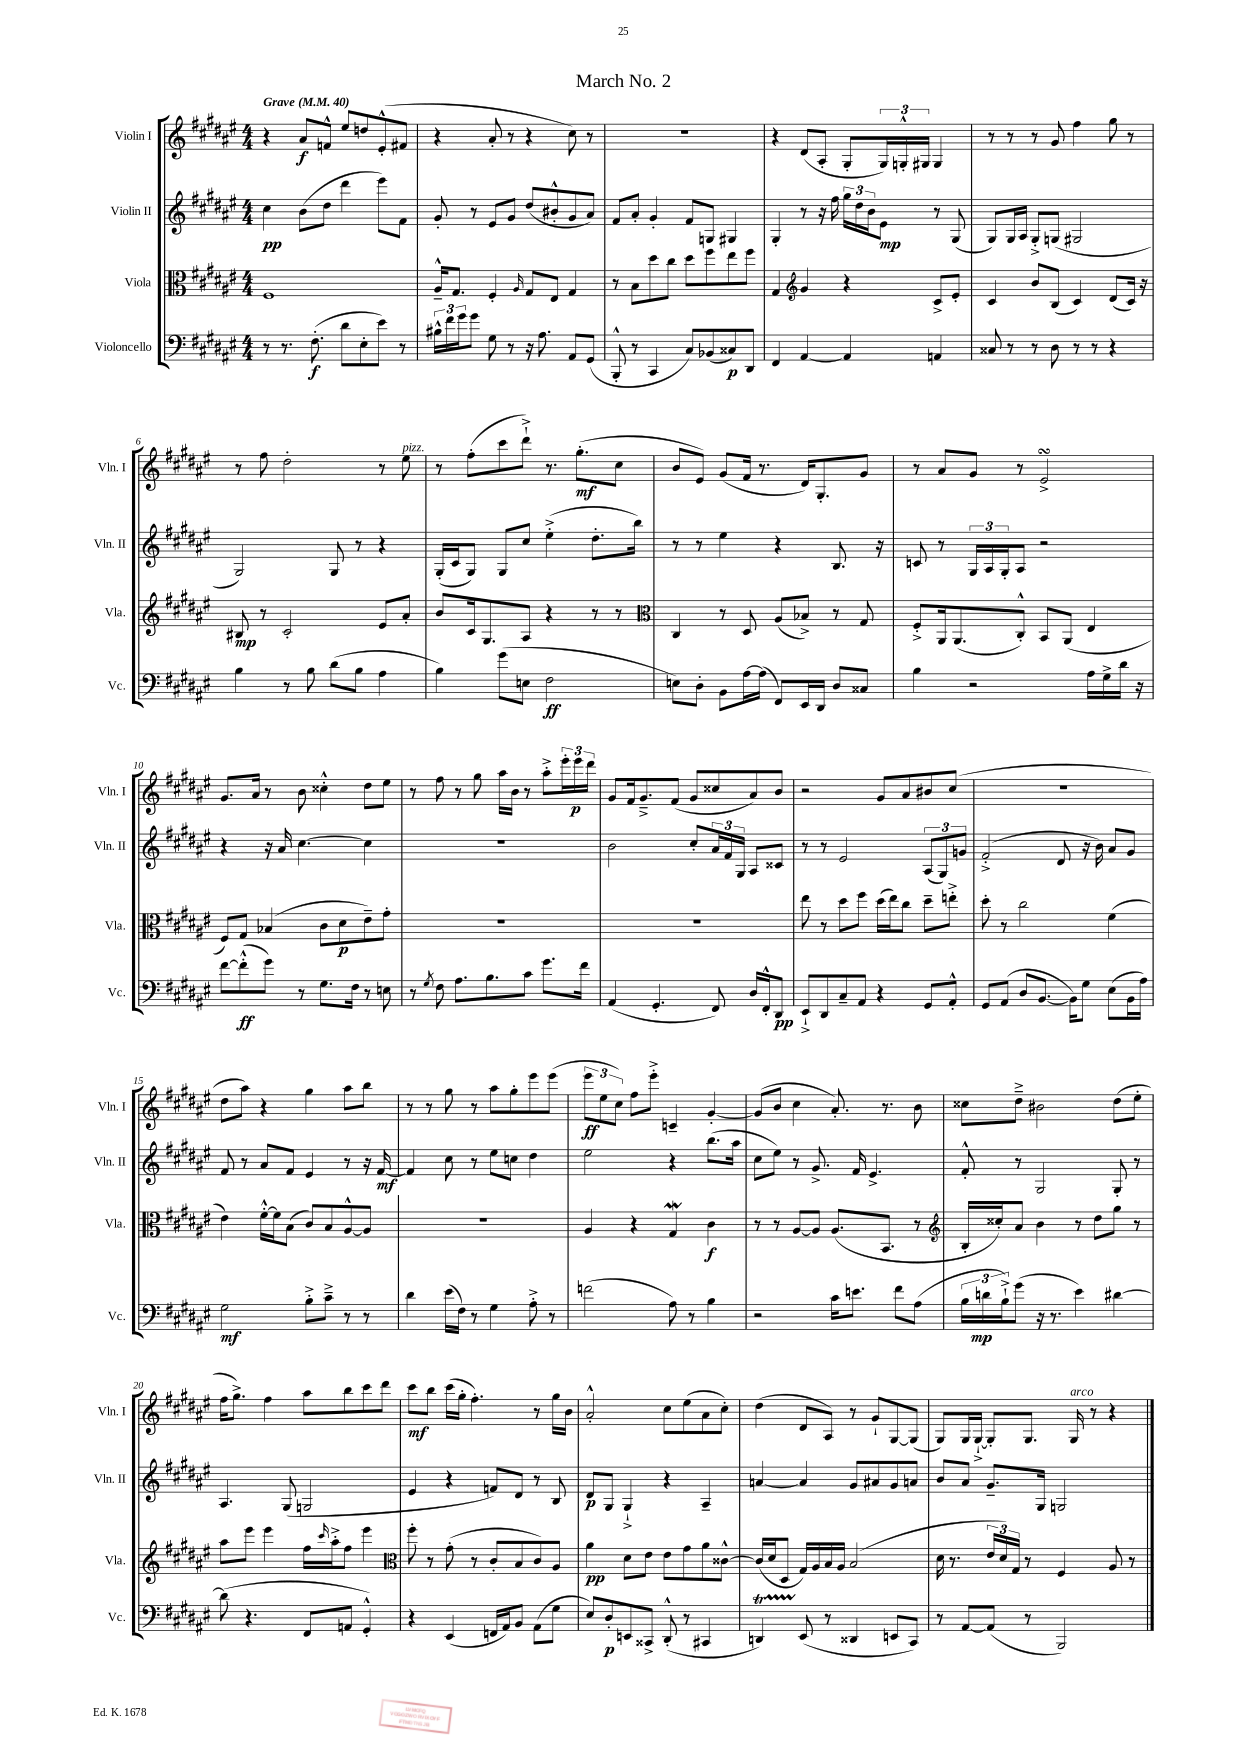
\header { title = "March No. 2" }
<<
\new StaffGroup <<
\new Staff = "s0" \with { instrumentName = "Violin I" shortInstrumentName = "Vln. I" } {
    \clef treble \key fis \major \numericTimeSignature \time 4/4 \tempo "Grave" 4 = 40
    r4 ais'8\f f'8-^ eis''8 d''8 eis'8-.-^( fis'8 |
    r4 ais'8-. r8 r4 cis''8) r8 |
    R1 |
    r4 dis'8( ais8-. gis8-. \tuplet 3/2 { gis16) g16-.-^ gis16 } gis4 |
    r8 r8 r8 gis'8 fis''4 gis''8 r8 |
    r8 fis''8 dis''2-. r8 eis''8^\markup { \italic "pizz." } |
    r8 fis''8-.( cis'''8 dis'''8-!->) r8. gis''8.-.\mf( cis''8 |
    b'8 eis'8) gis'8( fis'16 r8. dis'16) gis8.-. gis'8 |
    r8 ais'8 gis'8 r8 eis'2->\turn |
    gis'8. ais'16 r8 b'8 cisis''4-.-^ dis''8 eis''8 |
    r8 fis''8 r8 gis''8 ais''16 b'16 r8 ais''8-.-> \tuplet 3/2 { eis'''16-. eis'''16\p dis'''16 } |
    gis'8 fis'16 gis'8.---> fis'8( gis'8 cisis''8 ais'8) b'8 |
    r2 gis'8 ais'8 bis'8 cis''8( |
    R1 |
    dis''8 ais''8) r4 gis''4 ais''8 b''8 |
    r8 r8 gis''8 r8 ais''8 gis''8-. eis'''8 eis'''8( |
    \tuplet 3/2 { eis'''8\ff eis''8 cis''8) } fis''8 eis'''8-.-> c'4-- gis'4~-. |
    gis'8( b'8 cis''4 ais'8.-.) r8. b'8 |
    cisis''8 dis''8---> bis'2 dis''8( eis''8-. |
    fis''16 gis''8.->) fis''4 ais''8 b''8 cis'''8 dis'''8 |
    cis'''8\mf b''8 cis'''16( gis''16-. fis''4.-.) r8 gis''16 b'16 |
    ais'2-.-^ cis''8 eis''8( ais'8 cis''8-.) |
    dis''4( dis'8 ais8) r8 gis'8-! gis8~ gis8( |
    gis8) gis16 gis16~-!-> gis8-. gis8. gis16^\markup { \italic "arco" } r8 r4 \bar "|." |
}
\new Staff = "s1" \with { instrumentName = "Violin II" shortInstrumentName = "Vln. II" } {
    \clef treble \key fis \major \numericTimeSignature \time 4/4
    cis''4\pp b'8( dis''8 dis'''4 eis'''8) fis'8 |
    gis'8-. r8 eis'8 gis'8 dis''8( bis'8-.-^ gis'8 ais'8) |
    fis'8 ais'8-. gis'4-. fis'8 g8 gis4 |
    gis4-. r8 r16 fis''16 \tuplet 3/2 { gis''16 dis''16 b'16 } eis'8\mp r8 gis8( |
    gis8) gis16 ais16 gis8-.-> g8( gis2 |
    gis2) gis8 r8 r4 |
    gis16-.( cis'16 gis8) gis8 cis''8 eis''4-.->( dis''8.-. b''16) |
    r8 r8 eis''4 r4 b8. r16 |
    c'8 r8 \tuplet 3/2 { gis16 ais16 gis16-. } ais8 r2 |
    r4 r16 ais'16 cis''4.~ cis''4 |
    r1 |
    b'2 cis''8-. \tuplet 3/2 { ais'16 fis'16 gis16 } ais8 cisis'8 |
    r8 r8 eis'2 \tuplet 3/2 { ais8( gis8) g'8 } |
    fis'2-.->( dis'8 r16 b'16) ais'8 gis'8 |
    fis'8 r8 ais'8 fis'8 eis'4 r8 r16 fis'16~\mf |
    fis'4 cis''8 r8 eis''8 c''8 dis''4 |
    eis''2 r4 b''8.( ais''16 |
    cis''8 eis''8) r8 gis'8.-> fis'16 eis'4.-> |
    fis'8-.-^ r8 gis2 gis8-. r8 |
    ais4. gis8( g2 |
    eis'4 r4 f'8) dis'8 r8 b8 |
    dis'8\p gis8 gis4-!-> r4 ais4-- |
    a'4~ a'4 gis'8 ais'8 gis'8 a'8 |
    b'8 ais'8 gis'8.-- gis16 g2 \bar "|." |
}
\new Staff = "s2" \with { instrumentName = "Viola" shortInstrumentName = "Vla." } {
    \clef alto \key fis \major \numericTimeSignature \time 4/4
    fis1 |
    ais16---^ gis8. fis4-. \grace { ais16 } gis8 eis8 gis4 |
    r8 b8 dis''8 cis''8 dis''8 fis''8 eis''8 fis''8 |
    gis4 \clef treble gis'4 r4 cis'8-> eis'8-. |
    cis'4 b'8 b8( cis'4) dis'8( cis'16) r16 |
    bis8\mp r8 cis'2-. eis'8 ais'8-. |
    b'8 cis'16 gis8. ais8 r4 r8 r8 |
    \clef alto cis4 r8 dis8 ais8( bes8->) r8 gis8 |
    fis8-.-> ais,16 ais,8.( cis8-.-^) b,8 ais,8( eis4 |
    fis8) gis8 bes4( cis'8 dis'8\p eis'8--) gis'8-. |
    R1 |
    R1 |
    eis''8 r8 dis''8 fis''8 dis''16( eis''16) cis''8 dis''8-- e''8-.-> |
    dis''8-. r8 cis''2 fis'4( |
    eis'4) fis'16~-.-^ fis'16 b8( cis'8) b8 ais8~-^ ais8 |
    R1 |
    ais4 r4 gis4\mordent cis'4\f |
    r8 r8 ais8~ ais8 ais8.( b,8. r8 |
    \clef treble b16-. cisis''16-.) ais'8 b'4 r8 dis''8 gis''8 r8 |
    ais''8 eis'''8 eis'''4 fis''16 \grace { cis'''16 } ais''16-.-> fis''8 eis'''4 |
    \clef alto fis''8-. r8 gis'8-.( r8 cis'8-. b8 cis'8) ais8 |
    ais'4\pp dis'8 eis'8 eis'8 gis'8 ais'8 cisis'8~-^ |
    cisis'16( dis'16 dis8 gis16) ais16 b16 ais16 b2( |
    dis'16 r8. \tuplet 3/2 { eis'16 dis'16) gis16 } r8 fis4 ais8 r8 \bar "|." |
}
\new Staff = "s3" \with { instrumentName = "Violoncello" shortInstrumentName = "Vc." } {
    \clef bass \key fis \major \numericTimeSignature \time 4/4
    r8 r8. fis8.-.\f( dis'8 eis8-. eis'8) r8 |
    \tuplet 3/2 { bis16-^ fis'16 gis'16 } gis'8 gis8 r8 r16 ais8. ais,8 gis,8( |
    b,,8-.-^ r8 cis,4 cis8) bes,8( cisis8\p) dis,8 |
    fis,4 ais,4~ ais,4 a,4 |
    cisis8 r8 r8 dis8 r8 r8 r4 |
    b4 r8 b8 dis'8( b8 ais4 |
    b4) gis'8( e8 fis2\ff |
    e8) dis8-. b,8 ais16~ ais16( fis,8) eis,16 dis,16 dis8 cisis8 |
    b4 r2 ais16 gis16-> dis'16 r16 |
    fis'8~ fis'8-.-^\ff( gis'8) r8 gis8. fis16 r8 e8 |
    r8 \acciaccatura { gis8 } fis8 ais8. b8. cis'8 gis'8. fis'16 |
    ais,4( gis,4.-. fis,8) dis16 fis,16-.-^ dis,8\pp |
    eis,8-!-> dis,8 cis8-- ais,8 r4 gis,8 ais,8-.-^ |
    gis,8 ais,8( dis8 b,8.~ b,16) gis8 eis8( b,16 ais16) |
    gis2\mf b8-.-> cis'8---> r8 r8 |
    dis'4 eis'16( fis16) r8 gis4 ais8-.-> r8 |
    f'2( ais8) r8 b4 |
    r2 cis'16 e'8. fis'8 ais8( |
    \tuplet 3/2 { b16 d'16\mp b16-!->) } gis'8( r16 r8. eis'4) dis'4~ |
    dis'8( r4. fis,8 a,8 gis,4-.-^) |
    r4 eis,4( f,16 ais,16) b,8 ais,8( gis8 |
    eis8) dis8-.\p e,8 cisis,8-> dis,8-.-^( r8 cis,4 |
    d,4\startTrillSpan) eis,8\stopTrillSpan( r8 disis,4 e,8 cis,8) |
    r8 ais,8~ ais,8( r8 b,,2) \bar "|." |
}
>>
>>
